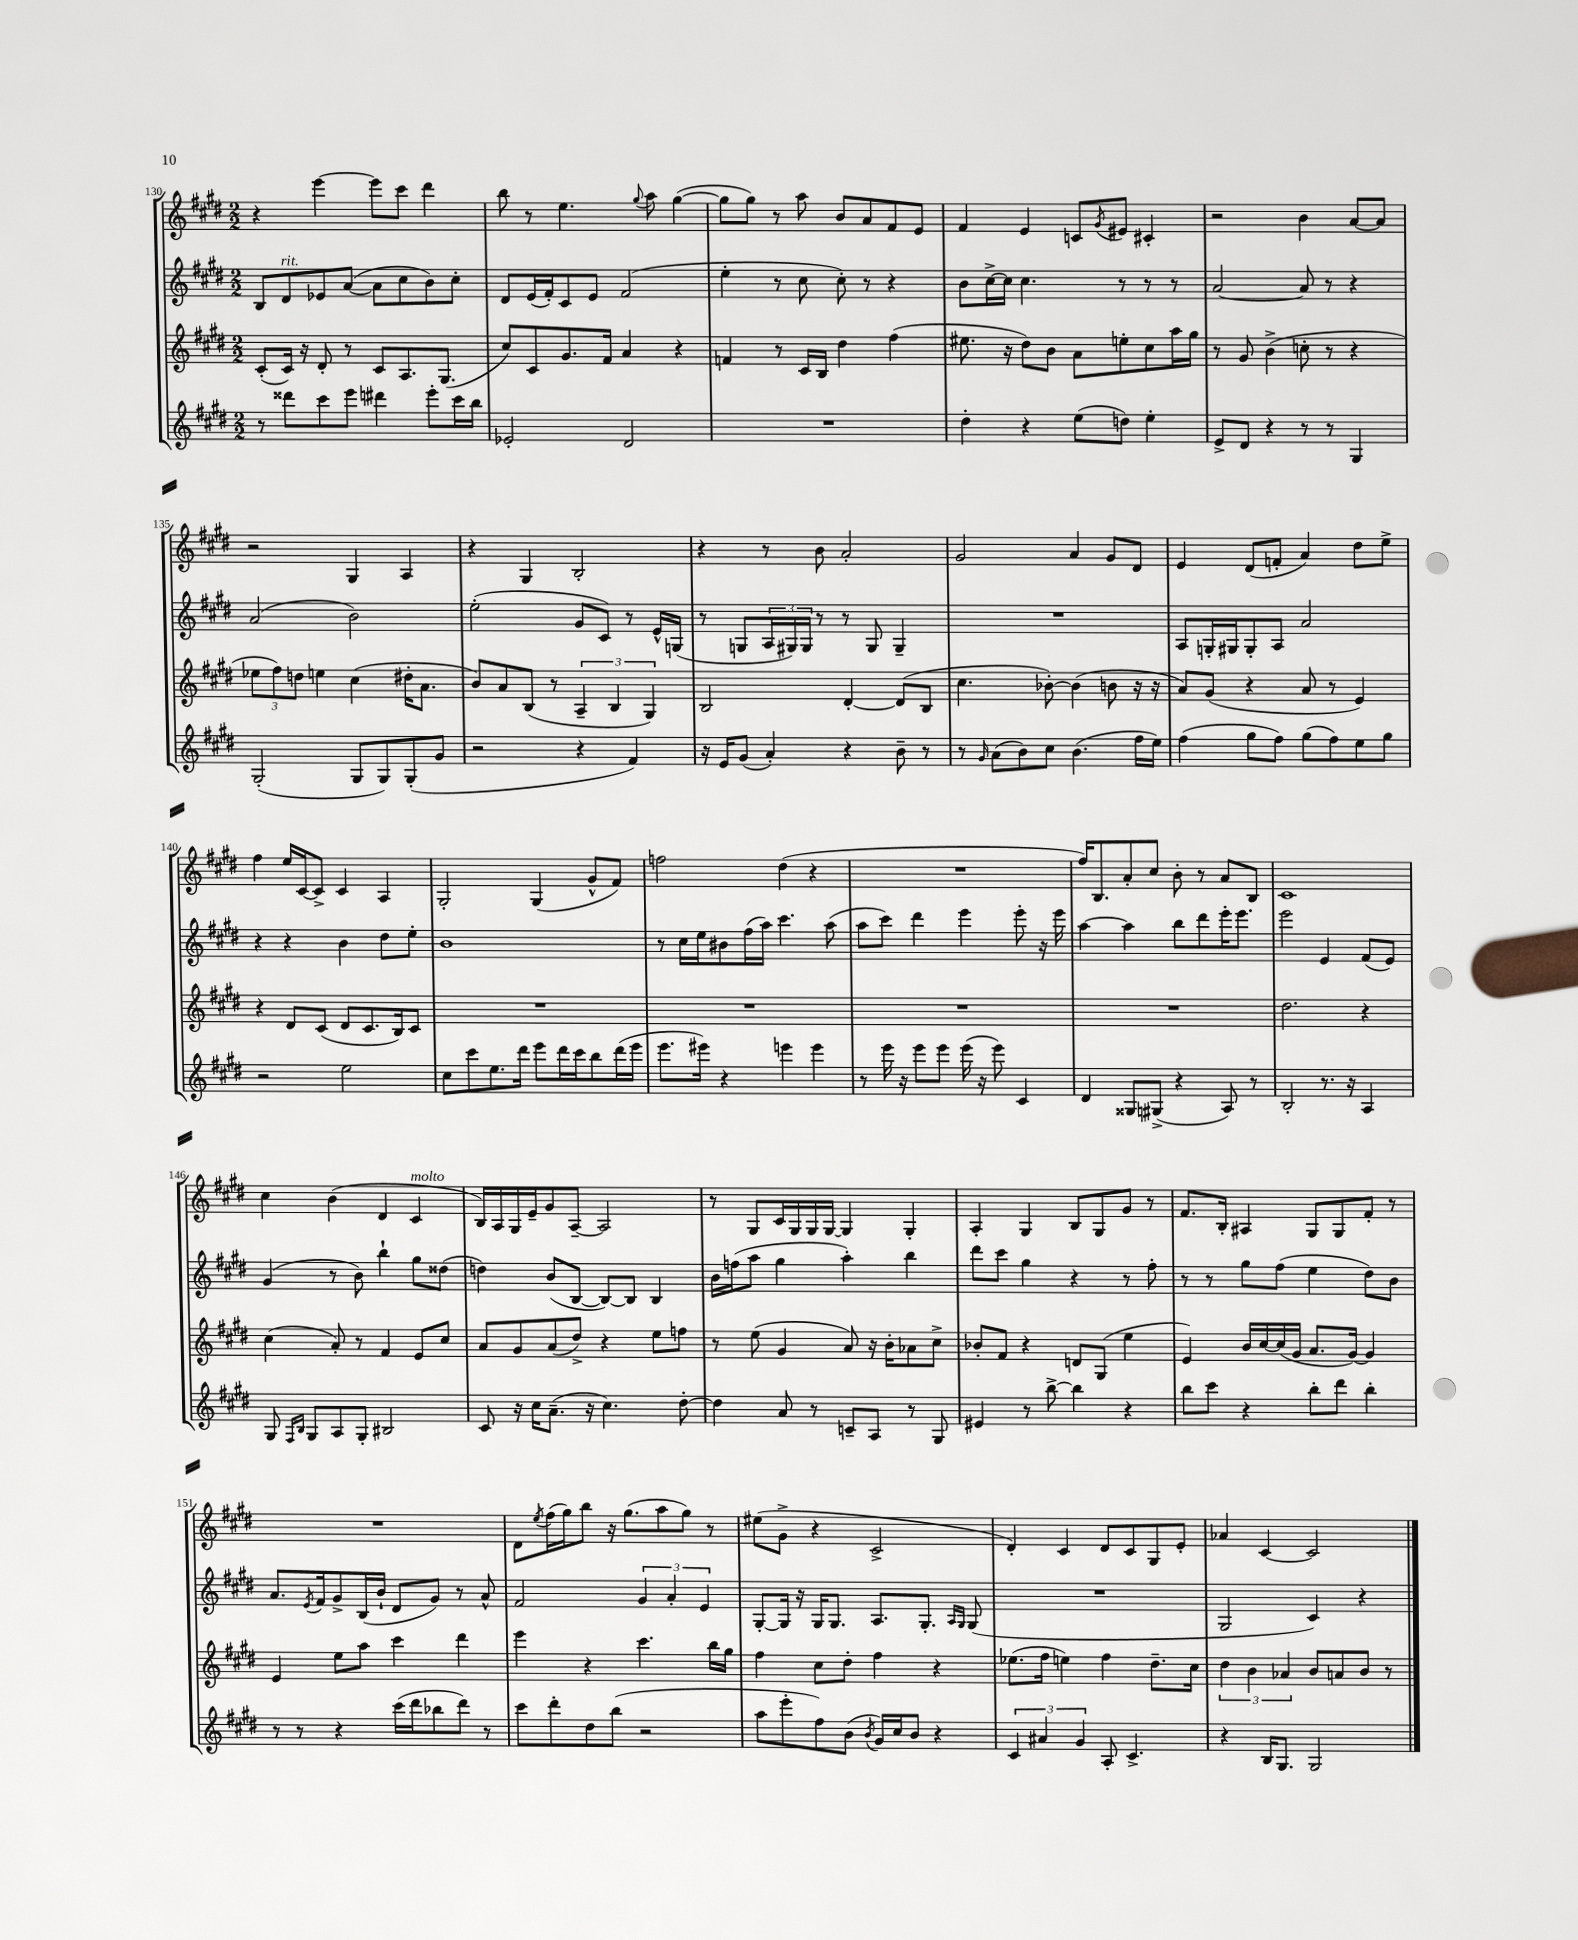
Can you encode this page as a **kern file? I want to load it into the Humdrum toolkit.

**kern	**kern	**kern	**kern
*staff4	*staff3	*staff2	*staff1
*clefG2	*clefG2	*clefG2	*clefG2
*k[f#c#g#d#]	*k[f#c#g#d#]	*k[f#c#g#d#]	*k[f#c#g#d#]
*M2/2	*M2/2	*M2/2	*M2/2
8r	(8c#'	8B	4r
8ddd##	16c#)	8d#	.
.	16r	.	.
8ccc#	8d#'	8e-	[4eee
8eee	8r	([8a	.
4ddd#	8c#	8a]	8eee]
.	8.A	8cc#	8ccc#
8eee'	.	8b)	4ddd#
.	(8.G#	.	.
16ccc#	.	8cc#'	.
16bb	.	.	.
=	=	=	=
2e-'	8cc#)	8d#	8bb
.	8c#	(16e	8r
.	.	16f#')	.
.	8.g#	8c#	4.ee
.	.	8e	.
.	16f#	.	.
2d#	4a	(2f#	.
.	.	.	8qqgg#
.	.	.	8aa
.	4r	.	([4gg#
=	=	=	=
1r	4f	4ee'	8gg#]
.	.	.	8gg#)
.	8r	8r	8r
.	16c#	8cc#	8aa
.	16B	.	.
.	4dd#	8cc#')	8b
.	.	8r	8a
.	(4ff#	4r	8f#
.	.	.	8e
=	=	=	=
4dd#'	8.ee#	8b	4f#
.	.	[16cc#^	.
.	16r	16cc#]	.
4r	8dd#)	4.cc#	4e
.	8b	.	.
(8ee	8a	.	8c
.	.	.	8qg#
8dd)	8ee'	8r	8e#
4ee'	8cc#	8r	4c#'
.	16aa	8r	.
.	16gg#	.	.
=	=	=	=
8e^	8r	[2a	2r
8d#	8g#	.	.
4r	(4b^	.	.
8r	8cc'	8a]	4b
8r	8r	8r	.
4G#	4r	4r	[8a
.	.	.	8a]
=	=	=	=
(2G#'	12ee-	(2a	2r
.	12ff#)	.	.
.	12dd	.	.
.	4ee	.	.
8G#	(4cc#	2b)	4G#
8G#)	.	.	.
(8G#'	16dd#'	.	4A
.	8.a	.	.
8g#	.	.	.
=	=	=	=
2r	8b)	(2ee'	4r
.	8a	.	.
.	(8B	.	4G#
.	8r	.	.
4r	6A~	8g#	2B'
.	.	8c#)	.
.	6B	.	.
4f#)	.	8r	.
.	6G#)	.	.
.	.	16e^^	.
.	.	(16G	.
=	=	=	=
16r	2B	8r	4r
16e	.	.	.
(8g#	.	8G	.
4a')	.	24A	8r
.	.	24G#)	.
.	.	24G#	.
.	.	8r	8b
4r	[4d#'	8r	2a'
.	.	8G#	.
8b~	(8d#]	4G#~	.
8r	8B	.	.
=	=	=	=
8r	4.cc#	1r	2g#
16qqg#	.	.	.
(8a	.	.	.
8b)	.	.	.
8cc#	[8b-')	.	.
(4.b	(4b-]	.	4a
.	8b	.	8g#
16ff#	16r	.	8d#
16ee)	16r	.	.
=	=	=	=
(4ff#	8a)	8A	4e
.	(8g#	16G'	.
.	.	16G#	.
8gg#	4r	8G#'	(8d#
8ff#)	.	8A	8f'
(8gg#	8a	2a	4a)
8ff#)	8r	.	.
8ee	4e)	.	8dd#
8gg#	.	.	8ee^
=	=	=	=
2r	4r	4r	4ff#
.	8d#	4r	16ee
.	.	.	[16c#
.	(8c#	.	8c#^]
2ee	8d#	4b	4c#
.	8.c#	.	.
.	.	8dd#	4A
.	16B)	.	.
.	8c#	8ee'	.
=	=	=	=
8cc#	1r	1b	2G#'
8ccc#	.	.	.
8.ee	.	.	.
16ddd#	.	.	.
8eee	.	.	(4G#
16ddd#	.	.	.
16ccc#	.	.	.
8bb	.	.	8g#^^
(16ddd#	.	.	8f#)
16eee	.	.	.
=	=	=	=
8.eee	1r	8r	2ff
.	.	16cc#	.
16eee#)	.	16ee	.
4r	.	8b#	.
.	.	(16ff#	.
.	.	16aa)	.
4eee	.	4.ccc#	(4dd#
4eee	.	.	4r
.	.	(8aa	.
=	=	=	=
8r	1r	8aa	1r
16eee	.	8ccc#)	.
16r	.	.	.
8eee	.	4ddd#	.
8eee	.	.	.
(16eee	.	4eee	.
16r	.	.	.
8eee)	.	.	.
4c#	.	8eee'	.
.	.	16r	.
.	.	16eee	.
=	=	=	=
4d#	1r	[4aa	16ff#)
.	.	.	8.B
8G##	.	4aa]	8a'
(8G#^	.	.	8cc#
4r	.	8bb	8b'
.	.	8ddd#	8r
8A)	.	16eee'	8a
.	.	8.eee	.
8r	.	.	8B
=	=	=	=
2B'	2.dd#	2eee	1c#
8.r	.	4e	.
16r	.	.	.
4A	4r	(8f#	.
.	.	8e)	.
=	=	=	=
8G#	(4cc#	(4g#	4cc#
16qqF#	.	.	.
16qqB	.	.	.
8G#	.	.	.
8A	8a')	8r	(4b
8G#'	8r	8b)	.
2B#	4f#	4bb`	4d#
.	8e	8gg#	4c#
.	8cc#	(8dd##	.
=	=	=	=
8c#	8a	4dd)	16B)
.	.	.	16A
16r	8g#	.	16G#
16cc#	.	.	16e~
(8.a~	(8a	(8b	8g#
.	8dd#^)	[8B	[8A~
16r	.	.	.
4.cc#)	4r	8B_)	2A]
.	.	8B]	.
.	8ee	4B	.
[8dd#'	8ff	.	.
=	=	=	=
4dd#]	8r	16b	8r
.	.	(16ff	.
.	(8ee	8aa	8G#
8a	4g#	4gg#	16c#
.	.	.	16G#
8r	.	.	16G#
.	.	.	[16G#
8c~	8a)	4aa')	4G#]
8A	16r	.	.
.	16b'	.	.
8r	8a-	4bb	4G#'
8G#	8cc#^	.	.
=	=	=	=
4e#	8b-'	8ddd#	4A'
.	8f#	8ccc#	.
8r	4r	4gg#	4G#
[8bb^	.	.	.
4bb]	8d	4r	8B
.	(8G#	.	8G#
4r	4ee	8r	8g#
.	.	8ff#'	8r
=	=	=	=
8bb	4e)	8r	8.f#
8ccc#	.	8r	.
.	.	.	16B'
4r	16b	8gg#	4A#
.	[16cc#	.	.
.	(16cc#]	(8ff#	.
.	16g#	.	.
8bb'	8.a	4ee	8G#
8ddd#	.	.	8G#
.	[16g#)	.	.
4bb'	4g#]	8dd#)	8f#'
.	.	8b	8r
=	=	=	=
8r	4e	8.a	1r
8r	.	.	.
.	.	8qe	.
.	.	16f#	.
4r	8ee	8g#^	.
.	8aa	(16B	.
.	.	16b`	.
(16ccc#	4ccc#	8d#	.
16ddd#	.	.	.
8bb-	.	8g#)	.
8ddd#)	4ddd#	8r	.
8r	.	8a^^	.
=	=	=	=
8ccc#	4eee	2f#	8d#
.	.	.	8qee
8ddd#'	.	.	(16ff#
.	.	.	16gg#)
8dd#	4r	.	8bb
(8bb	.	.	16r
.	.	.	(8.gg#
2r	4.ccc#	6g#	.
.	.	.	8aa
.	.	6a'	.
.	.	.	8gg#)
.	.	6e	.
.	16bb	.	8r
.	16gg#	.	.
=	=	=	=
8aa	4ff#	[8G#'	(8ee#
8eee'	.	16G#]	8g#^
.	.	16r	.
8ff#)	8cc#	16G#	4r
.	.	8.G#	.
(8b	8dd#'	.	.
8qb	.	.	.
16g#)	4ff#	8.A	2c#^
16cc#	.	.	.
8b	.	.	.
.	.	8.G#'	.
4r	4r	.	.
.	.	16qqA	.
.	.	16qqG#	.
.	.	(8G#	.
=	=	=	=
6c#	(8.ee-	1r	4d#')
6a#	.	.	.
.	16ff#	.	.
.	4ee)	.	4c#
6g#	.	.	.
8A'	4ff#	.	8d#
4.c#^	.	.	8c#
.	8.dd#~	.	8G#
.	.	.	8e'
.	16cc#	.	.
=	=	=	=
4r	6dd#	2G#	4a-
.	6b	.	.
16B	.	.	[4c#
8.G#	.	.	.
.	6a-	.	.
2G#	8b	4c#)	2c#]
.	8a	.	.
.	8b	4r	.
.	8r	.	.
==	==	==	==
*-	*-	*-	*-
